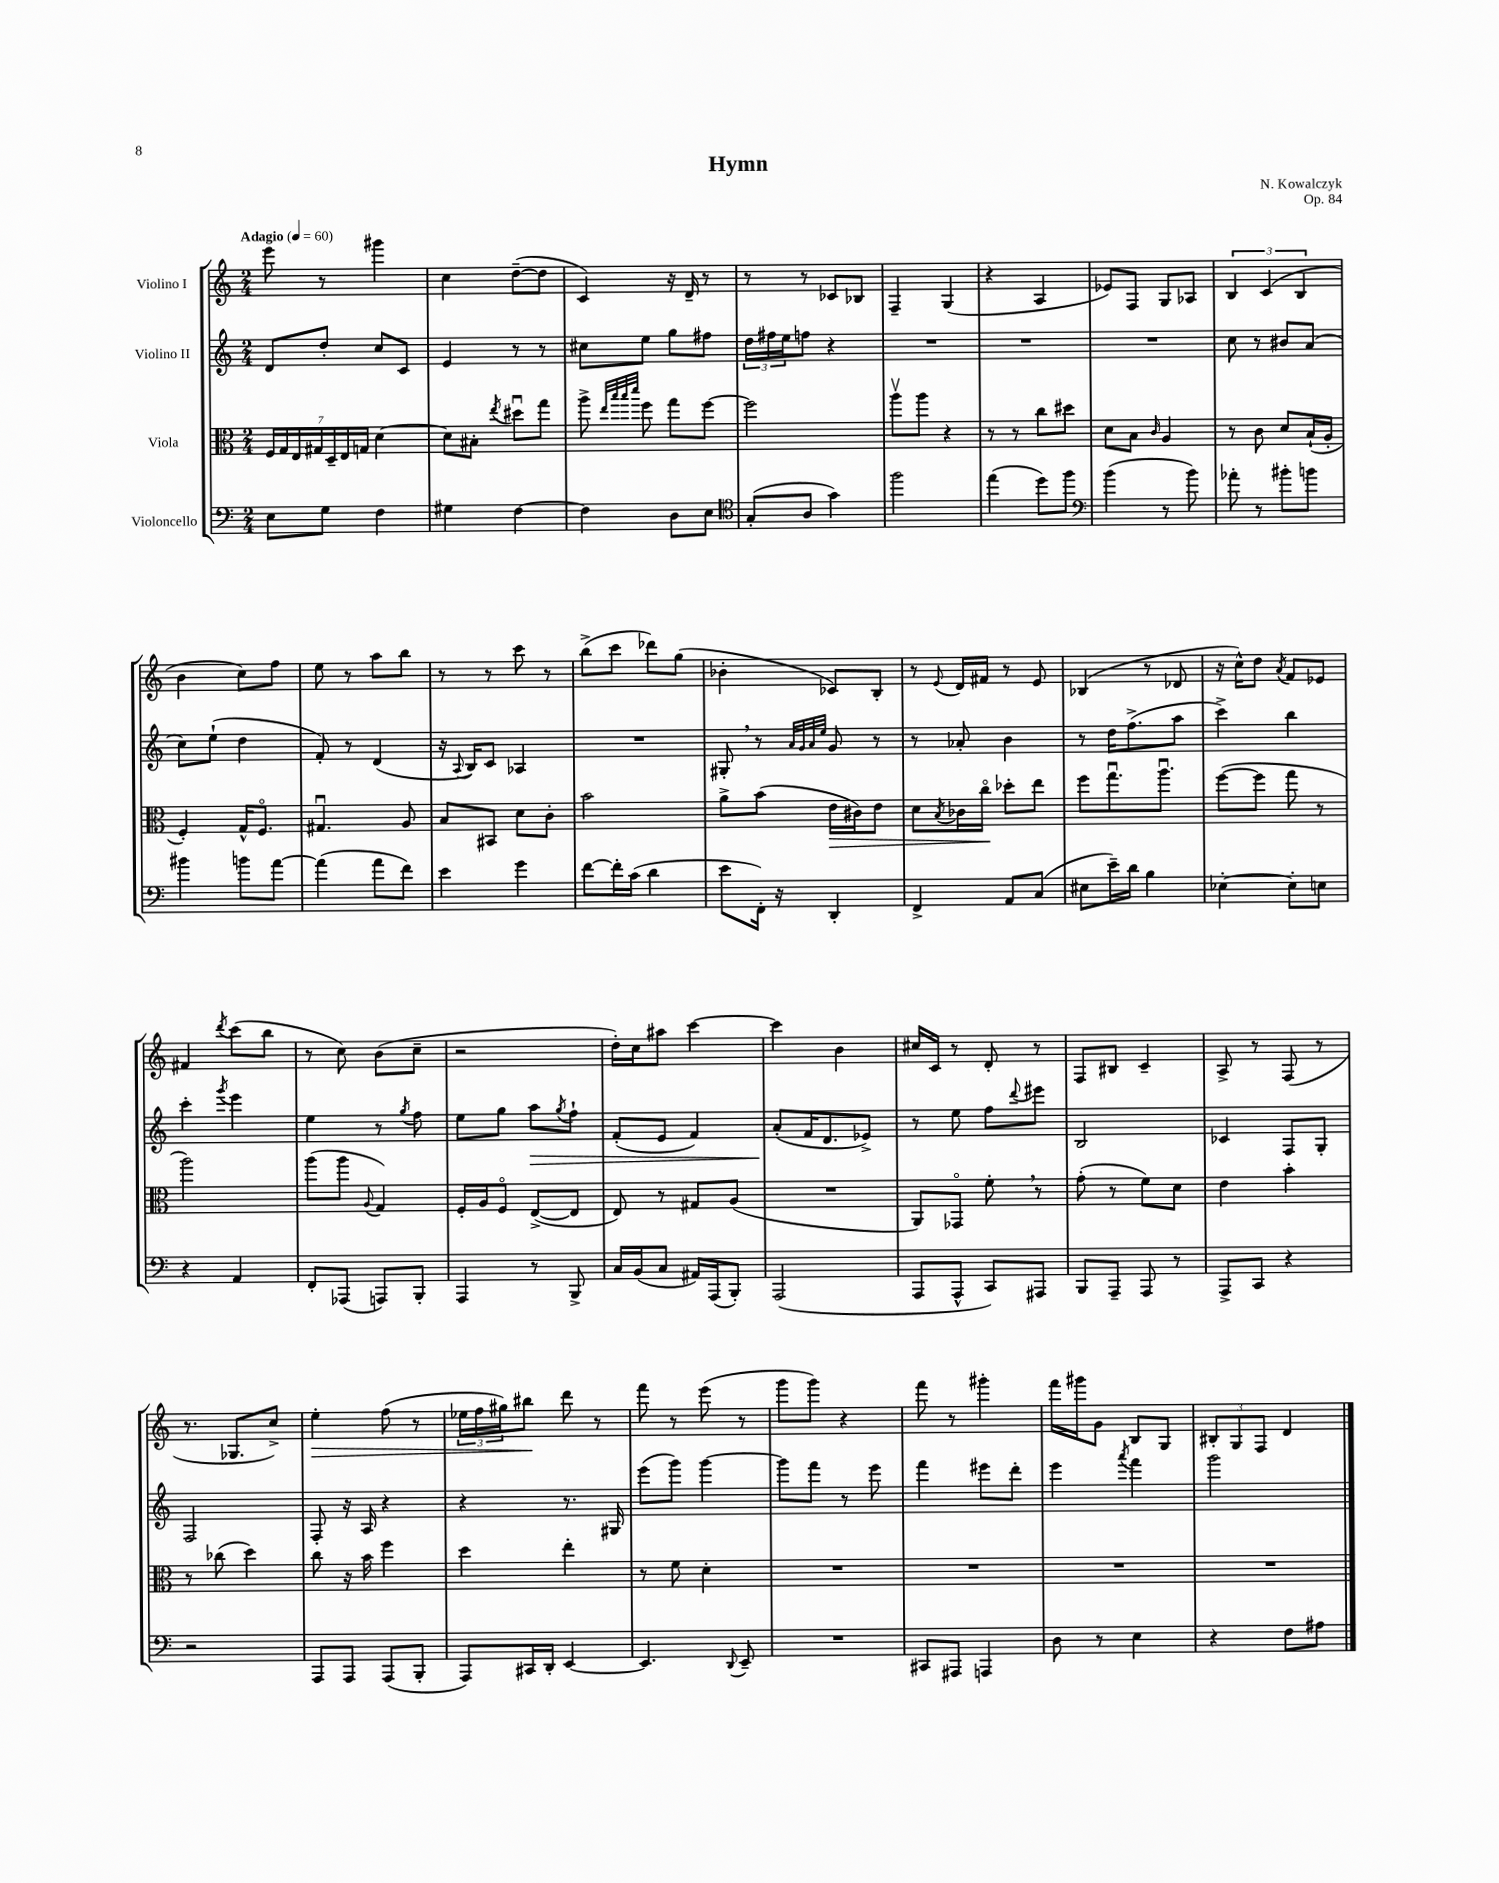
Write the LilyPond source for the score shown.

\header { title = "Hymn" composer = "N. Kowalczyk" opus = "Op. 84" }
<<
\new StaffGroup <<
\new Staff = "s0" \with { instrumentName = "Violino I" } {
    \clef treble \key c \major \numericTimeSignature \time 2/4 \tempo "Adagio" 4 = 60
    e'''8 r8 gis'''4 |
    c''4 d''8~--( d''8 |
    c'4) r16 d'16-- r8 |
    r8 r8 ces'8 bes8 |
    f4-- g4( |
    r4 a4 |
    ees'8) f8 g8 aes8 |
    \tuplet 3/2 { b4 c'4( b4 } |
    b'4 c''8) f''8 |
    e''8 r8 a''8 b''8 |
    r8 r8 c'''8 r8 |
    b''8->( c'''8 des'''8) g''8( |
    bes'4-. ces'8) b8-. |
    r8 \appoggiatura { e'8 } d'16 fis'16 r8 e'8 |
    bes4( r8 des'8 |
    r16 c''16-^) d''8 \acciaccatura { a'8 } f'8 ees'8 |
    fis'4 \acciaccatura { d'''8 } c'''8( b''8 |
    r8 c''8) b'8( c''8-- |
    r2 |
    d''16-.) c''16 ais''8 c'''4~ |
    c'''4 b'4 |
    cis''16 c'16 r8 d'8-. r8 |
    f8 bis8 c'4-- |
    a8-> r8 f8( r8 |
    r8. ges8. c''8->) |
    e''4-.\> f''8( r8 |
    \tuplet 3/2 { ees''16 f''16 gis''16) } bis''8\! d'''8 r8 |
    f'''8 r8 e'''8( r8 |
    g'''8 g'''8) r4 |
    f'''8 r8 gis'''4-. |
    f'''16 gis'''16 g'8 b8 g8 |
    \tuplet 3/2 { bis8-. g8 f8 } d'4 \bar "|." |
}
\new Staff = "s1" \with { instrumentName = "Violino II" } {
    \clef treble \key c \major \numericTimeSignature \time 2/4
    d'8 d''8-. c''8 c'8 |
    e'4 r8 r8 |
    cis''8 e''8 g''8 fis''8 |
    \tuplet 3/2 { d''16 fis''16 e''16 } f''8 r4 |
    R2 |
    R2 |
    R2 |
    c''8 r8 bis'8 a'8( |
    c''8) e''8-!( d''4 |
    f'8-.) r8 d'4( |
    r16 \appoggiatura { a8 } b16) c'8 aes4 |
    R2 |
    gis8-. \breathe r8 \grace { a'32 g'32 a'32 e''32 } g'8 r8 |
    r8 aes'8-. b'4 |
    r8 d''16 f''8.->( a''8 |
    c'''4->) b''4 |
    c'''4-. \acciaccatura { g'''8 } e'''4 |
    e''4 r8 \acciaccatura { g''8 } f''8 |
    e''8 g''8 a''8\> \acciaccatura { g''8 } f''8-! |
    f'8-.( e'8 f'4) |
    a'8-.\!( f'16 d'8. ees'8->) |
    r8 e''8 f''8 \appoggiatura { d'''8 } eis'''8 |
    b2 |
    ces'4 f8 g8-. |
    f2 |
    f8-. r16 a16 r4 |
    r4 r8. gis16 |
    e'''8( g'''8) g'''4~ |
    g'''8 f'''8 r8 e'''8 |
    f'''4 eis'''8 d'''8-. |
    e'''4 \acciaccatura { a'''8 } f'''4 |
    g'''2 \bar "|." |
}
\new Staff = "s2" \with { instrumentName = "Viola" } {
    \clef alto \key c \major \numericTimeSignature \time 2/4
    \tuplet 7/4 { f16 g16 e16 gis16 d16-- e16 g16 } d'4~ |
    d'8 bis8-. \acciaccatura { e''8 } dis''8\downbow g''8 |
    a''8-> \grace { e''32 b''32 b''32 d'''32 } f''8 g''8 f''8~ |
    f''2 |
    a''8\upbow a''8 r4 |
    r8 r8 c''8 dis''8 |
    d'8 b8 \grace { c'16 } a4 |
    r8 c'8 d'8 b16-!( a16-. |
    f4-.) g16-^ f8.\flageolet |
    gis4.\downbow a8 |
    b8 bis,8 d'8 c'8-. |
    b'2 |
    a'8-> b'8( e'16\> cis'16) e'8 |
    d'8 \acciaccatura { b8 } ces'16 c''16\flageolet\! des''8-. e''8 |
    f''8 g''8.\downbow a''8.\downbow |
    f''8~( f''8 g''8 r8 |
    a''2) |
    a''8( a''8 \appoggiatura { a8 } g4) |
    f16-. a16 f8\flageolet e8~->( e8 |
    e8) r8 gis8 a8( |
    R2 |
    a,8) ges,8\flageolet f'8-. \breathe r8 |
    g'8-.( r8 f'8) d'8 |
    e'4 b'4-. |
    r8 ces''8( d''4) |
    c''8 r16 b'16 f''4 |
    d''4 e''4-. |
    r8 f'8 d'4-. |
    R2 |
    R2 |
    R2 |
    R2 \bar "|." |
}
\new Staff = "s3" \with { instrumentName = "Violoncello" } {
    \clef bass \key c \major \numericTimeSignature \time 2/4
    e8 g8 f4 |
    gis4 f4~ |
    f4 d8 e8 |
    \clef tenor g8-.( a8 g'4) |
    f''2 |
    e''4( d''8) f''8 |
    \clef bass b'4( r8 b'8) |
    aes'8-. r8 bis'8-. b'8 |
    bis'4 b'8 a'8~ |
    a'4( a'8 f'8) |
    e'4 g'4 |
    f'8~ f'16-. c'16( d'4 |
    e'8 f,16-.) r16 d,4-. |
    f,4-> a,8 c8( |
    eis8 e'16--) d'16 b4 |
    ees4~-. ees8-. e8 |
    r4 a,4 |
    f,8-. aes,,8( a,,8) b,,8-. |
    a,,4 r8 b,,8-> |
    c16 b,16( c8 ais,16) a,,16( b,,8-.) |
    a,,2( |
    a,,8 a,,8-^ c,8) ais,,8 |
    b,,8 a,,8-- a,,8 r8 |
    a,,8-> c,8 r4 |
    r2 |
    a,,8 a,,8 a,,8( b,,8-. |
    a,,8) cis,16 d,16-. e,4~ |
    e,4. \appoggiatura { d,8 } e,8-- |
    R2 |
    cis,8 ais,,8 a,,4 |
    d8 r8 e4 |
    r4 f8 ais8 \bar "|." |
}
>>
>>
\layout { \context { \Score \remove "Bar_number_engraver" } }
